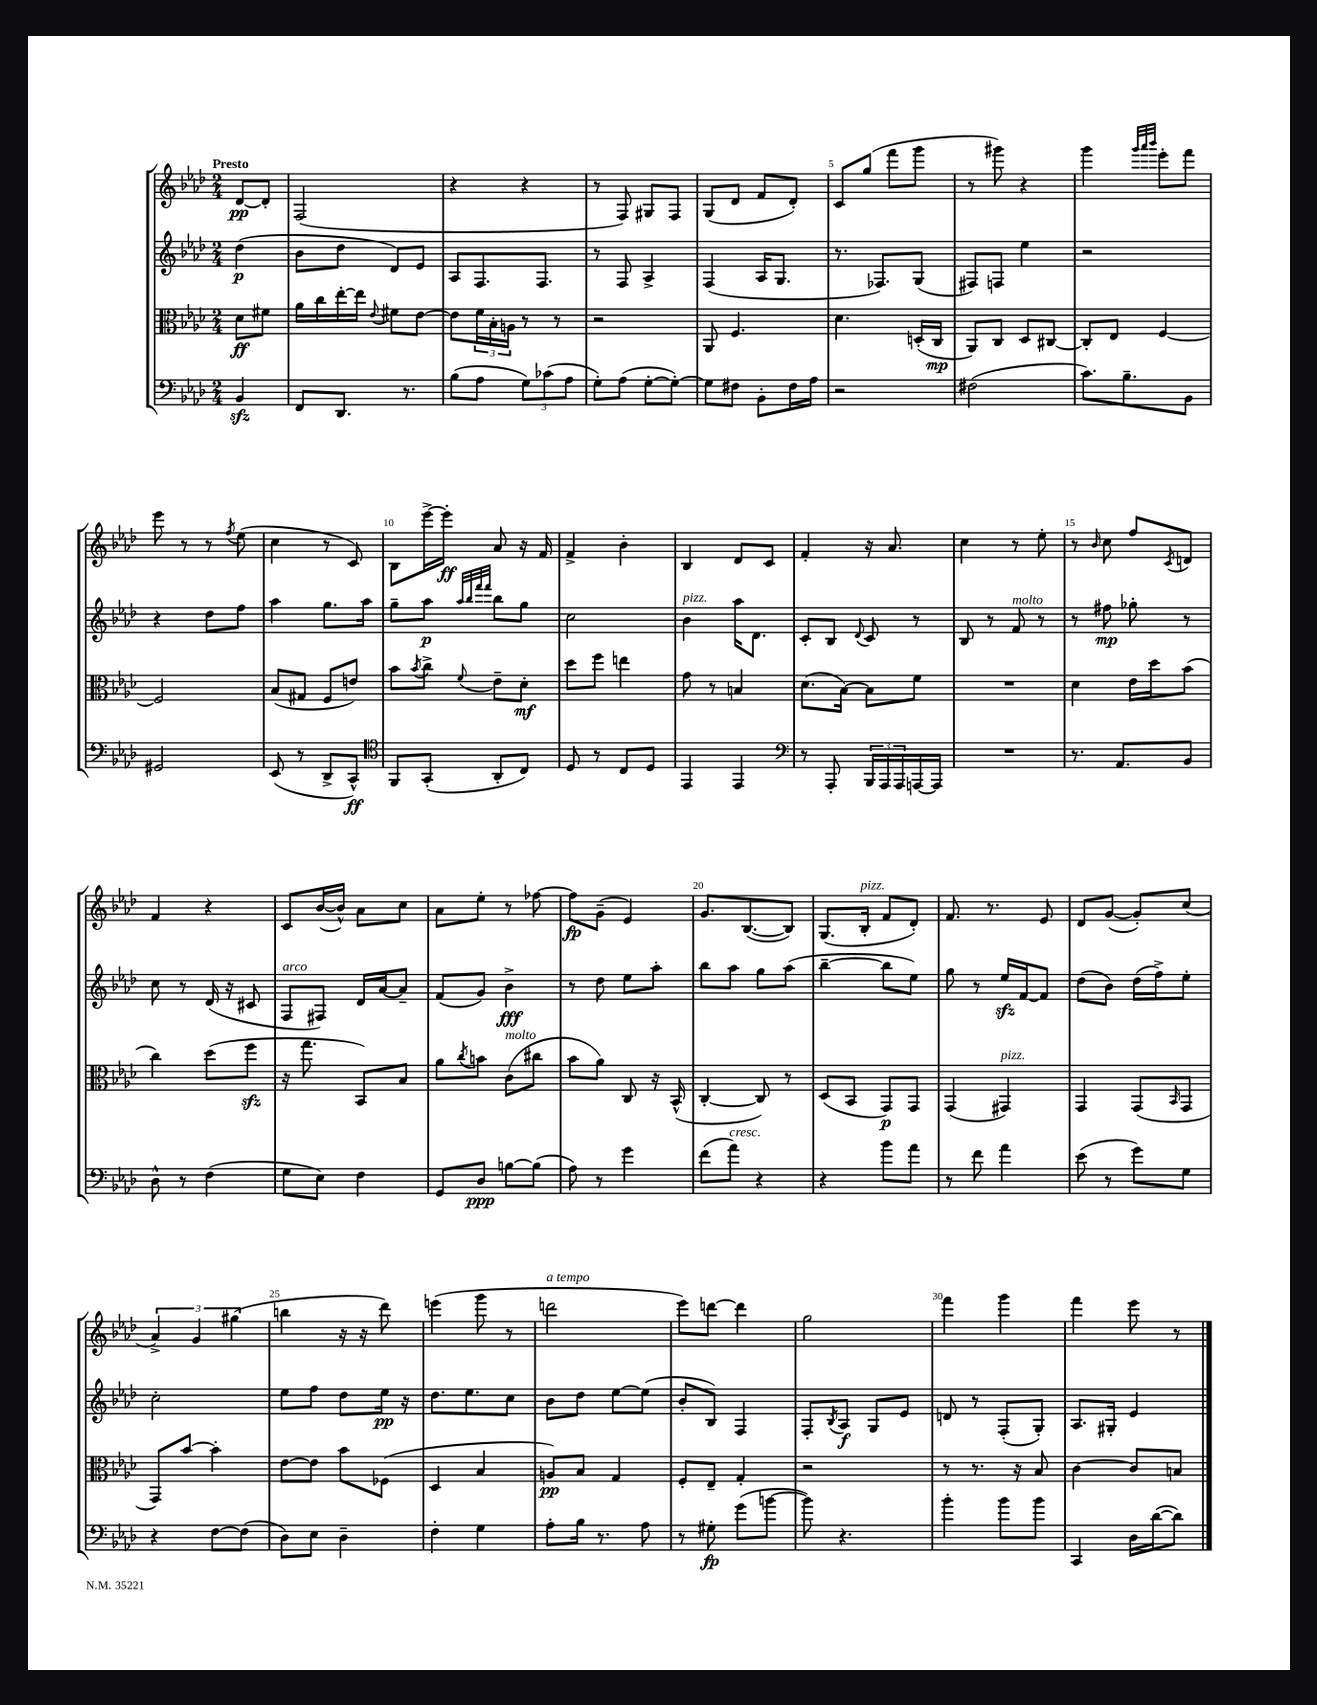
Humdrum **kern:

**kern	**kern	**kern	**kern
*staff4	*staff3	*staff2	*staff1
*clefF4	*clefC3	*clefG2	*clefG2
*k[b-e-a-d-]	*k[b-e-a-d-]	*k[b-e-a-d-]	*k[b-e-a-d-]
*M2/4	*M2/4	*M2/4	*M2/4
4BB-	8d-	(4dd-	[8d-
.	8f#	.	8d-']
=	=	=	=
8FF	16a-	8b-	(2F
.	16cc	.	.
8.DD-	[16ee-'	8dd-	.
.	16ee-]	.	.
.	8qqe-	.	.
.	8f#	8d-)	.
8.r	.	.	.
.	[8e-	8e-	.
=	=	=	=
(8B-	8e-]	8A-	4r
8A-	24f	8.F	.
.	24B-'	.	.
.	24A	.	.
12G)	8r	.	4r
.	.	8.F	.
(12c-	.	.	.
.	8r	.	.
12A-	.	.	.
=	=	=	=
8G')	2r	8r	8r
(8A-	.	8F	8F)
[8G'	.	4A-^	8G#
8G'_)	.	.	8F
=	=	=	=
8G]	8AA-	(4F	(8G
8F#	4.F	.	8d-
8BB-'	.	16A-	8f
.	.	8.G	.
16F#	.	.	8d-')
16A-	.	.	.
=	=	=	=
2r	4.d-	8.r	8c
.	.	.	(8gg
.	.	8.F-)	.
.	.	.	8fff
.	(16D'	(8G	8ggg
.	16C	.	.
=	=	=	=
(2F#	8AA-)	8F#)	8r
.	8C	8F	8ggg#)
.	8D-	4ee-	4r
.	[8C#	.	.
=	=	=	=
8.c)	8C#']	2r	4ggg
.	8E-	.	.
8.B-~	.	.	.
.	.	.	32qqggg
.	.	.	32qqaaa-
.	.	.	32qqbbb-
.	[4F	.	8eee-'
8BB-	.	.	8fff
=	=	=	=
2GG#	2F]	4r	8eee-
.	.	.	8r
.	.	8dd-	8r
.	.	.	8qff
.	.	8ff	(8ee-
=	=	=	=
(8EE-	(8B-	4aa-	4cc
8r	8G#	.	.
8DD-^	8F	8.gg	8r
8CC^^)	8e)	.	8c)
.	.	16aa-	.
=	=	=	=
*clefC4	*	*	*
8FF	8b-	8gg~	8B-
.	8qb-	.	.
(8GG'	8cc^	8aa-	[16eee-^
.	.	.	16eee-']
.	.	32qqaa-	.
.	.	32qqbb-	.
.	.	32qqfff	.
.	8qqf	32qqfff	.
8AA-'	8e-~	8bb-	8a-
8C)	8d-'	8gg	16r
.	.	.	16f
=	=	=	=
8D-	8dd-	2cc	4f^
8r	8ff	.	.
8C	4ee	.	4b-'
8D-	.	.	.
=	=	=	=
4EE-	8g	4b-	4B-
.	8r	.	.
4EE-	4B	16aa-	8d-
.	.	8.d-	.
.	.	.	8c
=	=	=	=
*clefF4	*	*	*
8r	(8.d-	8c'	4f'
8AAA-'	.	8B-	.
.	[16B-)	.	.
.	.	8qqd-	.
24BBB-	8B-]	8c	16r
24AAA-	.	.	.
.	.	.	8.a-
24AAA-	.	.	.
[16AAA	8f	8r	.
16AAA]	.	.	.
=	=	=	=
2r	2r	8B-	4cc
.	.	8r	.
.	.	8f	8r
.	.	8r	8ee-'
=	=	=	=
8.r	4d-	8r	8r
.	.	.	16qqb-
.	.	8ff#	8cc
8.AA-	.	.	.
.	16e-	8gg-'	8ff
.	16dd-	.	.
.	.	.	8qc
8BB-	(8b-	8r	8d
=	=	=	=
8D-^^	4cc)	8cc	4f
8r	.	8r	.
(4F	(8dd-	(16d-	4r
.	.	16r	.
.	8ff	8c#	.
=	=	=	=
8G	16r	8F	8c
.	8.gg	.	.
8E-)	.	8F#)	([16b-
.	.	.	16b-^^])
4F	8BB-)	16d-	8a-
.	.	[16a-	.
.	8B-	8a-~]	8cc
=	=	=	=
8GG	8a-	(8f	8a-
.	8qcc	.	.
8D-	8b	8g)	8ee-'
[8B	(8c	4b-^	8r
(8B]	8cc#	.	[8ff-
=	=	=	=
8A-)	8b-	8r	8ff-]
8r	8a-)	8dd-	(8g~
4g	8C	8ee-	4e-)
.	16r	8aa-'	.
.	(16BB-^^	.	.
=	=	=	=
(8f	[4C'	8bb-	8.g
8a-)	.	8aa-	.
.	.	.	([8.B-
4r	8C])	8gg	.
.	8r	(8aa-	8B-])
=	=	=	=
4r	(8D-	[4bb-~	(8.G
.	8BB-	.	.
.	.	.	16B-'
8b-	8GG)	8bb-]	8f
8a-	8GG	8ee-)	8d-')
=	=	=	=
8r	(4GG	8gg	8.f
8f	.	8r	.
.	.	.	8.r
4a-	4GG#)	16ee-	.
.	.	[16f	.
.	.	8f]	8e-
=	=	=	=
(8e-	4GG	(8dd-	8d-
8r	.	8b-)	([8g
8g)	(8GG	(16dd-	8g'])
.	.	16ff^)	.
.	16qqBB-	.	.
8G	8GG	8ee-'	(8cc
=	=	=	=
4r	8GG)	2cc'	6a-^)
.	[8b-	.	.
.	.	.	6g
[8F	4b-']	.	.
.	.	.	(6gg#
(8F]	.	.	.
=	=	=	=
8D-)	[8e-	8ee-	4bb
8E-	8e-]	8ff	.
4D-~	8b-	8dd-	16r
.	.	.	16r
.	(8F-	16ee-	8ddd-)
.	.	16r	.
=	=	=	=
4F'	4D-	8.dd-	(4eee
.	.	8.ee-	.
4G	4B-	.	8ggg
.	.	8cc	8r
=	=	=	=
8A-'	8A)	8b-	2ddd
16B-	8B-	8dd-	.
8.r	.	.	.
.	4G	[8ee-	.
8A-	.	(8ee-]	.
=	=	=	=
8r	8F'	8b-'	8eee-)
8G#'	8E-~	8B-)	[8ddd
(8g	4G'	4F	4ddd]
[8b	.	.	.
=	=	=	=
8b])	2r	8F'	2gg
.	.	8qB-	.
4.r	.	8A-	.
.	.	8G	.
.	.	8e-	.
=	=	=	=
4b-'	8r	8d	4fff
.	8.r	8r	.
8b-	.	(8F'	4ggg
.	16r	.	.
8b-	8B-	8G')	.
=	=	=	=
4CC	[4c	8.A-	4fff
.	.	16G#'	.
16D-	8c]	4e-	8eee-
([16d-	.	.	.
8d-])	8B	.	8r
==	==	==	==
*-	*-	*-	*-
